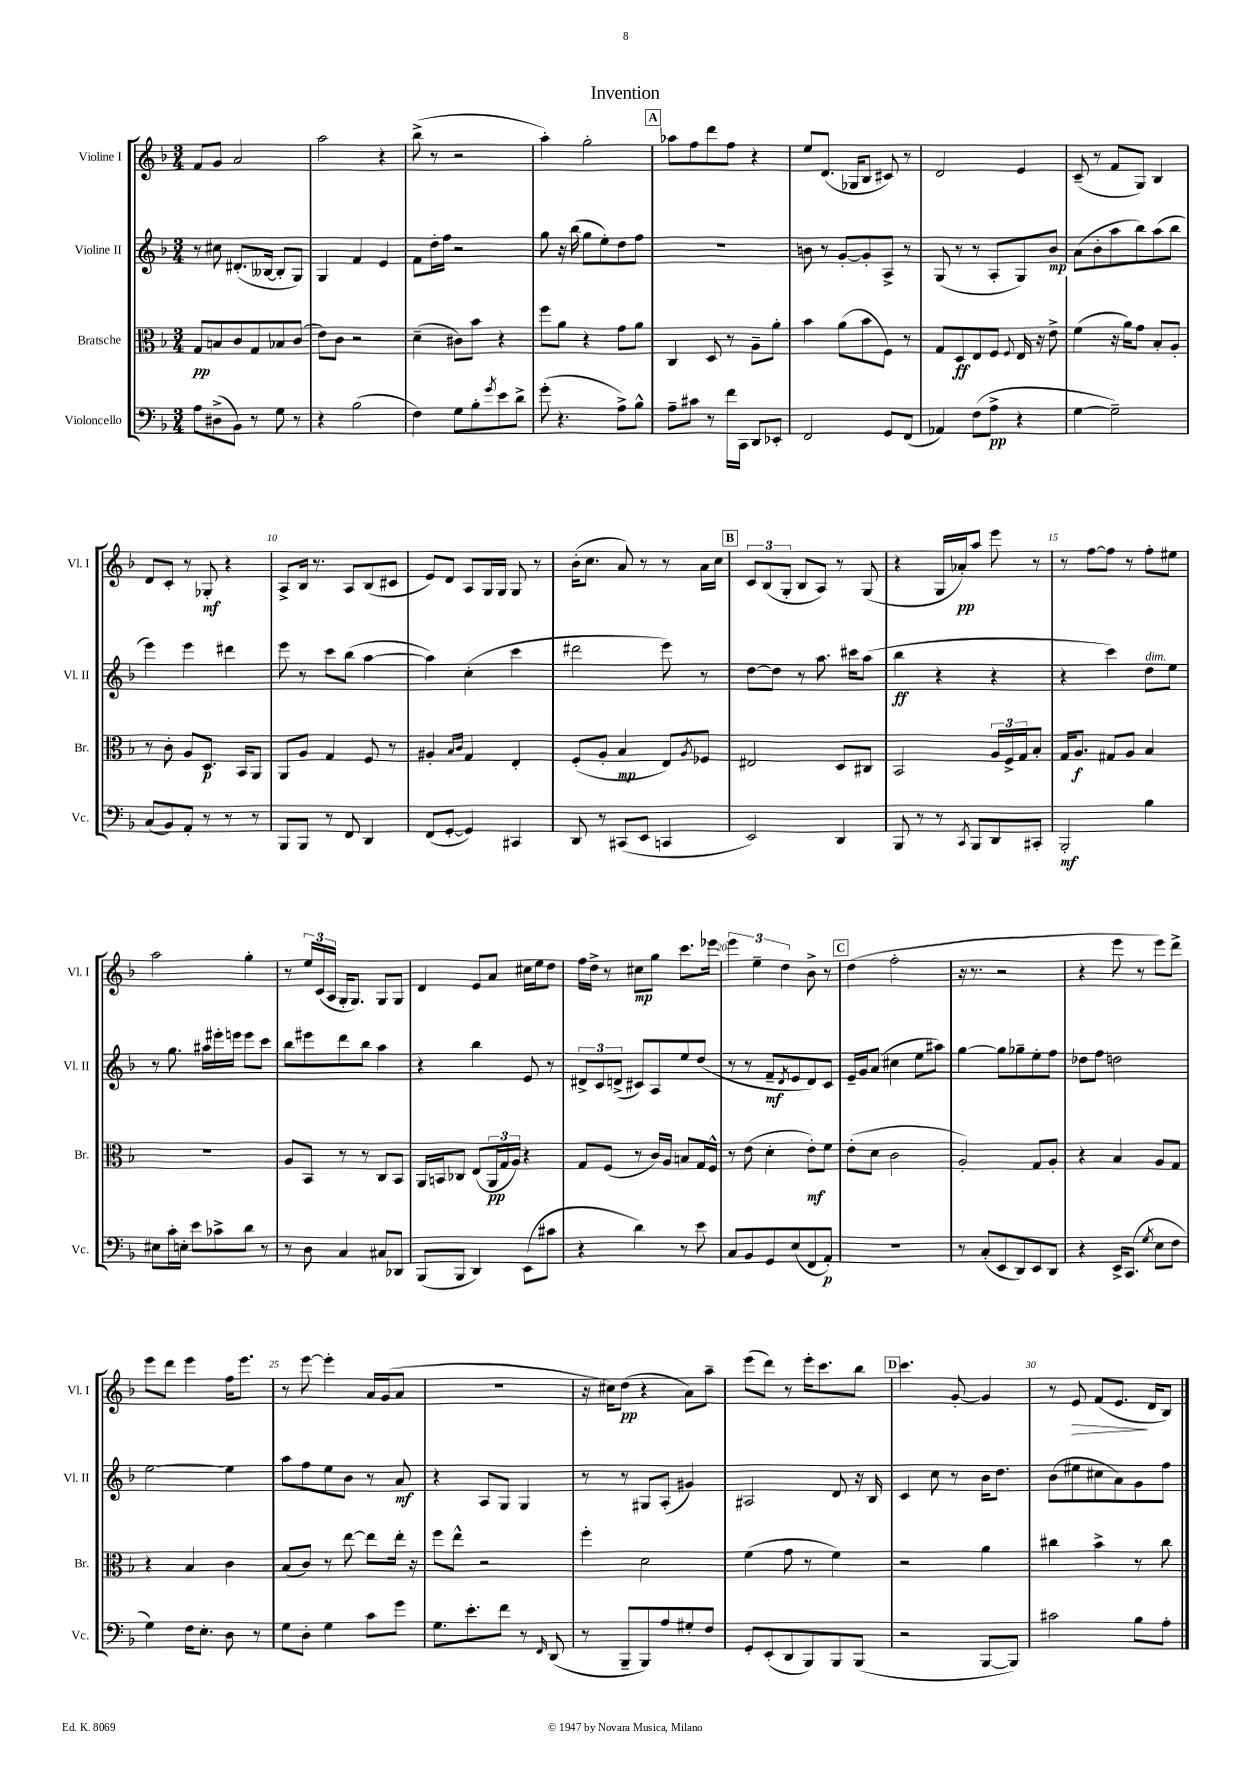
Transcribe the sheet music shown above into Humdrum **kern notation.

**kern	**kern	**kern	**kern
*staff4	*staff3	*staff2	*staff1
*clefF4	*clefC3	*clefG2	*clefG2
*k[b-]	*k[b-]	*k[b-]	*k[b-]
*M3/4	*M3/4	*M3/4	*M3/4
8A\L	8G/L	8r	8f/L
(8D#^\	8B/	8cc#\	8g/J
8BB-\J)	8c/	(8.d#'/L	2a/
8r	8G/	.	.
.	.	[16B--/Jk	.
8G\	8B-/	8B--'/]L	.
8r	(8c/J	8G/J)	.
=	=	=	=
4r	8e\L)	4G/	2aa\
.	8c\J	.	.
(2B-\	2r	4f/	.
.	.	4e/	4r
=	=	=	=
4F\)	(4d~\	8f\L	(8bb-^\
.	.	16dd'\L	8r
.	.	16ff\JJ	.
8G\L	8c#\L)	2r	2r
8B-'\	8b-\J	.	.
8qg/	.	.	.
8e\	4r	.	.
8d^\J	.	.	.
=	=	=	=
(8g'\	8ff\L	8gg\	4aa'\)
4.r	8a\J	16r	.
.	.	(16bb-\	.
.	4r	8gg\L	2gg'\
.	.	8ee'\)	.
8A^\L)	8g\L	8dd\	.
8B-^^\J	8a\J	8ff\J	.
=	=	=	=
8A~\L	4C/	2.r	8aa-\L
8c#\J	.	.	8ff\
8r	8D/	.	8ddd\
16f\LL	8r	.	8ff\J
16CC\JJ	.	.	.
8DD/L	8A~\L	.	4r
8EE-'/J	8a'\J	.	.
=	=	=	=
2FF/	4b-\	8b\	8ee/L
.	.	8r	(8.d/J
.	(8a\L	[8g'/L	.
.	.	.	16G-/LK
.	8b-\	8g'/]	8B-/J
8GG/L	8F\J)	8A^/J	8c#/)
(8FF/J	8r	8r	8r
=	=	=	=
4AA-/)	8G/L	(8G/	2d/
.	8D/	8r	.
(8F\L	8E/	8r	.
8A^\J	8F/J	8A'/L	.
.	8qqF/	.	.
4r	16E/	8G/)	4e/
.	16r	.	.
.	8e^\	8b-/J	.
=	=	=	=
[4G\	(4f\	(8a\L	(8c~/
.	.	8b-'\	8r
2G~\])	16r	8aa\	8f/L
.	16a\LK)	.	.
.	8g\J	8bb-\)	8G/J)
.	8B-'/L	(8aa\	4B-/
.	8A'/J	8bb-\J	.
=	=	=	=
(8C/L	8r	4eee\)	8d/L
8BB-/)	8c'\	.	8c'/J
8AA'/J	8A/L	4eee\	8r
8r	8.D/J	.	8G-'/
8r	.	4ddd#\	4r
.	16BB-/LK	.	.
8r	8AA/J	.	.
=	=	=	=
8BBB-/L	8AA/L	8eee\	8A^/L
8BBB-/J	8A/J	8r	16B-/Jk
.	.	.	8.r
8r	4G/	8ccc\L	.
8FF/	.	(8bb-\J	8A/L
4DD/	8F/	[4aa\	(8B-/
.	8r	.	8c#/J
=	=	=	=
(8FF/L	4A#'/	4aa\])	8e/L)
[8GG'/J	.	.	8d/J
.	16qqB-/LL	.	.
.	16qqc/JJ	.	.
4GG/])	4G/	(4cc'\	8A/L
.	.	.	16G/L
.	.	.	16G/JJ
4CC#/	4E'/	4ccc\	8G/
.	.	.	8r
=	=	=	=
8DD/	(8F'/L	2ddd#\	(16b-'\LK
.	.	.	8.cc\J
8r	8A'/J	.	.
(8CC#/L	4B-/	.	8a/)
8EE/J	.	.	8r
4CC/	8E/L)	8eee\)	8r
.	8qA/	.	.
.	8F-/J	8r	16a\LL
.	.	.	16cc\JJ
=	=	=	=
2EE/)	2E#/	[8dd\L	12c/L
.	.	.	(12B-/
.	.	8dd\]J	.
.	.	.	12G'/J
.	.	8r	8B-/L
.	.	8.aa\	8A/J)
4DD/	8D/L	.	8r
.	.	16ccc#\LK	.
.	8C#/J	(8aa\J	(8G/
=	=	=	=
8BBB-/	2BB-/	4bb-\	4r
8r	.	.	.
8r	.	4r	16G/LL
.	.	.	16a-'/J)
8qCC/	.	.	.
8BBB-/L	.	.	8aa/J
8DD/	24A/LL	4r	8eee\
.	24F^/	.	.
.	24G/J	.	.
8CC#'/J	8B-'/J	.	8r
=	=	=	=
2BBB-'/	16G/LK	4r	8r
.	8.A/J	.	.
.	.	.	[8ff\L
.	8G#/L	4ccc\)	8ff\]J
.	8A/J	.	8r
4B-\	4B-/	8dd\L	8ff'\L
.	.	8ee\J	8ee#\J
=	=	=	=
8E#\L	2.r	8r	2aa\
16c'\L	.	8.gg\	.
16E'\JJ	.	.	.
8e\L	.	.	.
.	.	16aa#\LL	.
8c-^\	.	16eee#'\	.
.	.	16eee\JJ	.
8d\J	.	8eee\L	4gg'\
8r	.	8ccc\J	.
=	=	=	=
8r	8A/L	8bb-\L	8r
8D\	8BB-/J	8eee#\	24ee/LL
.	.	.	(24c/
.	.	.	24A/JJ
4C/	8r	8ddd\	16G'/LK
.	.	.	8.G/J)
.	8r	8bb-\J	.
8C#/L	8C/L	4aa\	8G/L
8DD-/J	8BB-/J	.	8G/J
=	=	=	=
(8BBB-/L	16AA/LL	4r	4d/
.	16BB/J	.	.
8BBB-/J	8C-/J	.	.
4DD/)	(8E/L	4bb-\	8e/L
.	24AA/L	.	8a/J
.	24G/	.	.
.	24A/JJ)	.	.
(8EE\L	4r	8e/	16cc#\LL
.	.	.	16ee\J
8c#\J	.	8r	8dd\J
=	=	=	=
4r	8G/L	12d#^/L	16ff\LL
.	.	.	16dd^\JJ
.	.	12c/	.
.	(8F/J	.	8r
.	.	(12d^/J	.
4d\)	8r	8c#/L)	8cc#\L
.	16c/LL)	8A/	8gg\J
.	16A/JJ	.	.
8r	8B/L	8ee/	8.ccc\L
8e\	16G/L	(8dd/J	.
.	16F^^/JJ	.	16eee-\Jk
=	=	=	=
8C/L	8r	8r	6eee\
8BB-/	(8e\	8r	.
.	.	.	6ee~\
8GG/	4d'\	8f~/L	.
.	.	.	6dd\
.	.	8qd/	.
(8E/	.	8e/	.
8FF/	8e'\L)	8d/)	8b-^\
8AA'/J)	8f\J	8c/J	8r
=	=	=	=
2.r	(8e'\L	16e~/LL	(4dd\
.	.	16g/J	.
.	8d\J	(8a/J	.
.	2c\	4cc#\	2ff'\
.	.	8ee\L	.
.	.	8aa#\J)	.
=	=	=	=
8r	2A'/)	[4gg\	16r
.	.	.	8.r
(8C'/L	.	.	.
8EE/	.	8gg\]L	2r
8DD/)	.	8gg-~\	.
8EE/	8G/L	8ee'\	.
8DD/J	8A'/J	8ff\J	.
=	=	=	=
4r	4r	8dd-\L	4r
.	.	8ff\J	.
16EE^/LK	4B-/	2dd\	8eee\
(8.CC/J	.	.	.
.	.	.	8r
8qG/	.	.	.
8E\L	8A/L	.	8eee\L)
8F\J	8G/J	.	8ddd^\J
=	=	=	=
4G\)	4r	[2ee\	8eee\L
.	.	.	8ddd\J
16F\LK	4B-/	.	4eee\
8.E'\J	.	.	.
8D\	4c\	4ee\]	16ff\LK
.	.	.	8.eee\J
8r	.	.	.
=	=	=	=
8G\L	(8B-/L	8aa\L	8r
8D'\J	8c/J)	8ff\	[8eee\
4G\	8r	8ee\	4eee'\]
.	[8ee\	8b-\J	.
8c\L	8ee\]L	8r	16a/LL
.	.	.	(16g/J
8g\J	16ee'\Jk	8a/	8a/J
.	16r	.	.
=	=	=	=
8.G\L	8ff\L	4r	2.r
.	8ee^^\J	.	.
8.e'\	.	.	.
.	2r	8A/L	.
8f\J	.	8G/J	.
8r	.	4G/	.
16qqFF/	.	.	.
(8DD/	.	.	.
=	=	=	=
8r	4ff'\	8r	16r
.	.	.	16cc#\LK)
8BBB-~/L	.	8r	(8dd\J
8BBB-/)	2d\	8G#/L	4r
8A/	.	(8A'/J	.
8G#'/	.	4g#/)	8a\L)
8F/J	.	.	8aa~\J
=	=	=	=
8GG'/L	(4f\	2A#/	(8eee\L
(8EE'/	.	.	8ddd\J)
8DD/	8g\	.	8r
8BBB-/)	8r	.	16eee'\LK
.	.	.	8.ccc\
8BBB-/	4f\)	8d/	.
(8BBB-/J	.	16r	8bb-\J
.	.	16B-/	.
=	=	=	=
2r	2r	4c/	4.ccc\
.	.	8cc\	.
.	.	8r	[8g'/
[8BBB-/L	4a\	16b-\LK	4g/]
.	.	8.dd\J	.
8BBB-/]J)	.	.	.
=	=	=	=
2c#\	4cc#\	(8b-\L	8r
.	.	8ee#\	8e/
.	4b-^\	8cc#\	(8f/L
.	.	8a\)	8.e/J
8B-\L	8r	8g\	.
.	.	.	16d/LK
8A'\J	8cc#\	8ff\J	8B-/J)
==	==	==	==
*-	*-	*-	*-
